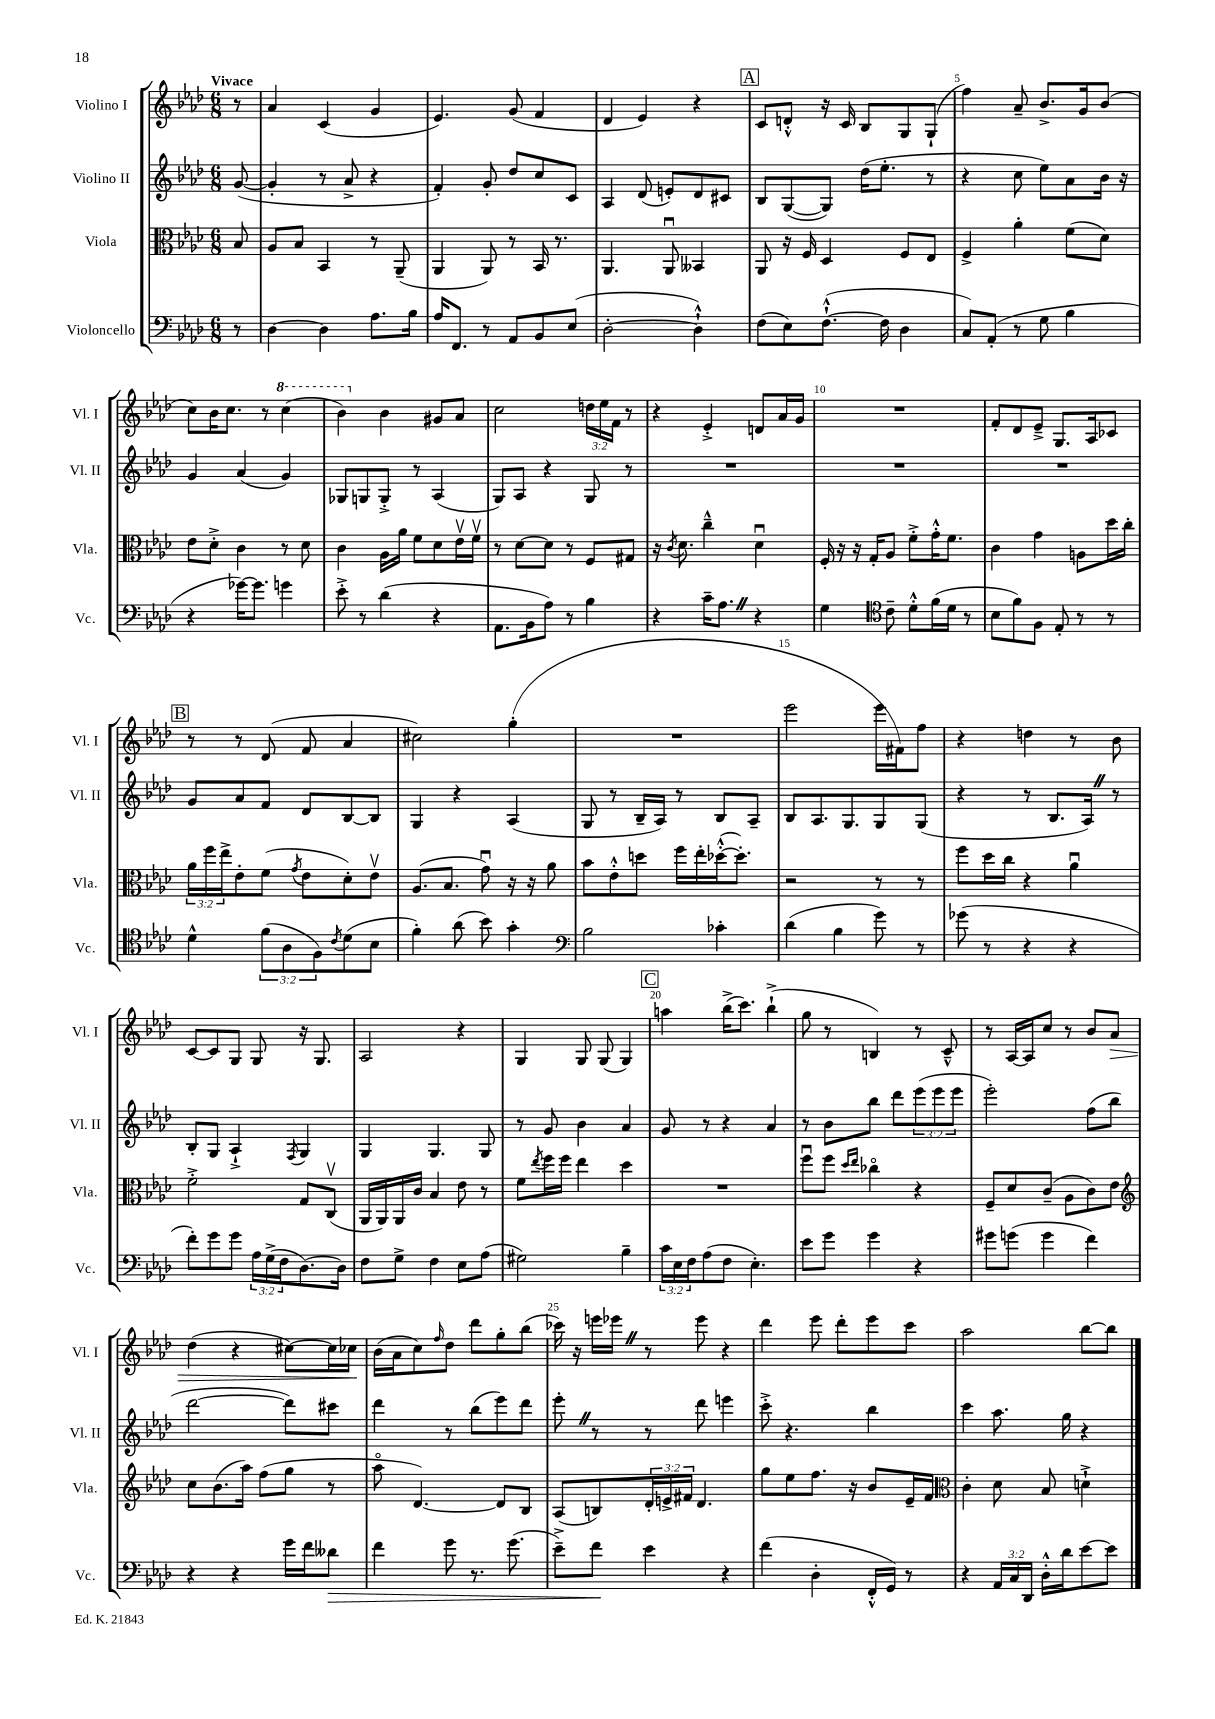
<<
\new StaffGroup <<
\new Staff = "s0" \with { instrumentName = "Violino I" shortInstrumentName = "Vl. I" } {
    \clef treble \key aes \major \numericTimeSignature \time 6/8 \override Staff.TupletNumber.text = #tuplet-number::calc-fraction-text \partial 8 \tempo "Vivace"
    r8 |
    aes'4 c'4( g'4 |
    ees'4.) g'8( f'4 |
    des'4 ees'4) r4 |
    \mark \markup { \box "A" } c'8 d'8-.-^ r16 c'16 bes8 g8 g8-!( |
    f''4) aes'8-- bes'8.-> g'16 bes'8( |
    c''8) bes'16 c''8. r8 \ottava #1 c'''4( |
    bes''4) \ottava #0 bes'4 gis'8 aes'8 |
    c''2 \tuplet 3/2 { d''16 ees''16 f'16 } r8 |
    r4 ees'4-.-> d'8 aes'16 g'16 |
    R2. |
    f'8-. des'8 ees'8---> g8. aes16 ces'8 |
    \mark \markup { \box "B" } r8 r8 des'8( f'8 aes'4 |
    cis''2) g''4-.( |
    R2. |
    ees'''2 ees'''16 fis'16) f''8 |
    r4 d''4 r8 bes'8 |
    c'8~ c'8 g8 g8 r16 g8. |
    aes2 r4 |
    g4 g8 g8( g4) |
    \mark \markup { \box "C" } a''4 bes''16->( c'''8.) bes''4-!->( |
    g''8 r8 b4) r8 c'8---^ |
    r8 aes16~ aes16 c''8 r8 bes'8 aes'8\> |
    des''4( r4 cis''8~) cis''16 ces''16\! |
    bes'16( aes'16 c''8) \grace { f''16 } des''8 des'''8 g''8-. bes''8( |
    ces'''16) r16 e'''16 ees'''16 \once \override BreathingSign.text = \markup { \musicglyph "scripts.caesura.straight" } \breathe r8 ees'''8 r4 |
    des'''4 ees'''8 des'''8-. ees'''8 c'''8 |
    aes''2 bes''8~ bes''8 \bar "|." |
}
\new Staff = "s1" \with { instrumentName = "Violino II" shortInstrumentName = "Vl. II" } {
    \clef treble \key aes \major \numericTimeSignature \time 6/8 \override Staff.TupletNumber.text = #tuplet-number::calc-fraction-text \partial 8
    g'8~( |
    g'4-. r8 aes'8-> r4 |
    f'4-.) g'8-. des''8 c''8 c'8 |
    aes4 des'8( e'8-.) des'8 cis'8 |
    \mark \markup { \box "A" } bes8 g8~( g8) des''16( ees''8.-. r8 |
    r4 c''8 ees''8) aes'8 bes'16 r16 |
    g'4 aes'4( g'4) |
    ges8 g8 g8-.-> r8 aes4( |
    g8) aes8 r4 g8 r8 |
    R2. |
    R2. |
    R2. |
    \mark \markup { \box "B" } g'8 aes'8 f'8 des'8 bes8~ bes8 |
    g4 r4 aes4( |
    g8 r8 bes16-- aes16) r8 bes8 aes8-- |
    bes8 aes8. g8. g8 g8( |
    r4 r8 bes8. aes16) \once \override BreathingSign.text = \markup { \musicglyph "scripts.caesura.straight" } \breathe r8 |
    bes8-. g8 aes4-!-> \acciaccatura { f8 } g4 |
    g4 g4. g8 |
    r8 g'8 bes'4 aes'4 |
    \mark \markup { \box "C" } g'8 r8 r4 aes'4 |
    r8 bes'8 bes''8 des'''8 \tuplet 3/2 { ees'''8( ees'''8 ees'''8 } |
    ees'''2-.) f''8( bes''8 |
    des'''2~ des'''8) cis'''8 |
    des'''4 r8 bes''8( ees'''8) des'''8 |
    ees'''8-. \once \override BreathingSign.text = \markup { \musicglyph "scripts.caesura.straight" } \breathe r8 r8 des'''8 e'''4 |
    c'''8-.-> r4. bes''4 |
    c'''4 aes''8. g''16 r4 \bar "|." |
}
\new Staff = "s2" \with { instrumentName = "Viola" shortInstrumentName = "Vla." } {
    \clef alto \key aes \major \numericTimeSignature \time 6/8 \override Staff.TupletNumber.text = #tuplet-number::calc-fraction-text \partial 8
    bes8 |
    aes8 bes8 bes,4 r8 aes,8--( |
    aes,4 aes,8) r8 bes,16 r8. |
    aes,4. aes,8\downbow beses,4 |
    \mark \markup { \box "A" } aes,8 r16 f16 des4 f8 ees8 |
    f4-> aes'4-. f'8( des'8) |
    ees'8 des'8-.-> c'4 r8 des'8 |
    c'4 aes16 aes'16 f'8 des'8 ees'16\upbow f'16\upbow |
    r8 des'8~ des'8 r8 f8 gis8 |
    r16 \acciaccatura { c'8 } des'8. c''4---^ des'4\downbow |
    f16-. r16 r16 g16-. aes8 f'8-.-> g'16-.-^ f'8. |
    c'4 g'4 a8 des''16 c''16-. |
    \mark \markup { \box "B" } \tuplet 3/2 { aes'16 f''16 ees''16-> } ees'8-. f'8( \acciaccatura { g'8 } ees'8 des'8-.) ees'8\upbow |
    aes8.( bes8. g'8\downbow) r16 r16 aes'8 |
    bes'8 ees'8-.-^ d''8 f''16 ees''16-. des''16~-.-^( des''8.-.) |
    r2 r8 r8 |
    f''8 des''16 c''16 r4 aes'4\downbow |
    f'2-.-> g8 c8\upbow( |
    aes,16 aes,16) aes,16 c'16 bes4 ees'8 r8 |
    f'8 \acciaccatura { ees''8 } f''16 f''16 ees''4 des''4 |
    \mark \markup { \box "C" } R2. |
    f''8\downbow f''8 \grace { des''16 ees''16 } ces''4\flageolet r4 |
    f8-- des'8 c'8--( aes8 c'8) ees'8 |
    \clef treble c''8 bes'8.( aes''16) f''8( g''8 r8 |
    aes''8\flageolet des'4.~) des'8 bes8 |
    aes8( b8) \tuplet 3/2 { des'16-. e'16-> fis'16 } des'4. |
    g''8 ees''8 f''8. r16 bes'8 ees'16-- f'16 |
    \clef alto c'4-. des'8 bes8 d'4-!-> \bar "|." |
}
\new Staff = "s3" \with { instrumentName = "Violoncello" shortInstrumentName = "Vc." } {
    \clef bass \key aes \major \numericTimeSignature \time 6/8 \override Staff.TupletNumber.text = #tuplet-number::calc-fraction-text \partial 8
    r8 |
    des4~ des4 aes8. bes16 |
    aes16 f,8. r8 aes,8 bes,8 ees8( |
    des2~-. des4-!-^) |
    \mark \markup { \box "A" } f8( ees8) f8.~-!-^( f16 des4 |
    c8) aes,8-.( r8 g8 bes4 |
    r4 ges'16~) ges'8. g'4 |
    ees'8-.-> r8 des'4( r4 |
    aes,8. bes,16 aes8) r8 bes4 |
    r4 c'16-- aes8. \once \override BreathingSign.text = \markup { \musicglyph "scripts.caesura.straight" } \breathe r4 |
    g4 \clef tenor c'8-- des'8-.-^ f'16( des'16 r8 |
    bes8 f'8) f8 ees8-. r8 r8 |
    \mark \markup { \box "B" } des'4-^ \tuplet 3/2 { f'8( aes8 f8) } \acciaccatura { c'8 } des'8( bes8 |
    f'4-.) aes'8( bes'8) g'4-. |
    \clef bass bes2 ces'4-. |
    des'4( bes4 g'8) r8 |
    ges'8( r8 r4 r4 |
    f'8-.) g'8 g'8 \tuplet 3/2 { aes16 g16->( f16 } des8.~) des16 |
    f8 g8-> f4 ees8 aes8( |
    gis2) bes4-- |
    \mark \markup { \box "C" } \tuplet 3/2 { c'16 ees16 f16 } aes8( f8 ees4.-.) |
    ees'8 g'8 g'4 r4 |
    gis'8 g'8( g'4 f'4) |
    r4 r4 g'16 f'16 deses'8\> |
    f'4 g'8 r8. g'8.( |
    ees'8--->) f'8\! ees'4 r4 |
    f'4( des4-. f,16-.-^ g,16) r8 |
    r4 \tuplet 3/2 { aes,16 c16 des,16 } des16-.-^ des'16 ees'8~ ees'8 \bar "|." |
}
>>
>>
\layout { \context { \Score \override BarNumber.break-visibility = ##(#f #t #t) barNumberVisibility = #(every-nth-bar-number-visible 5) } }
